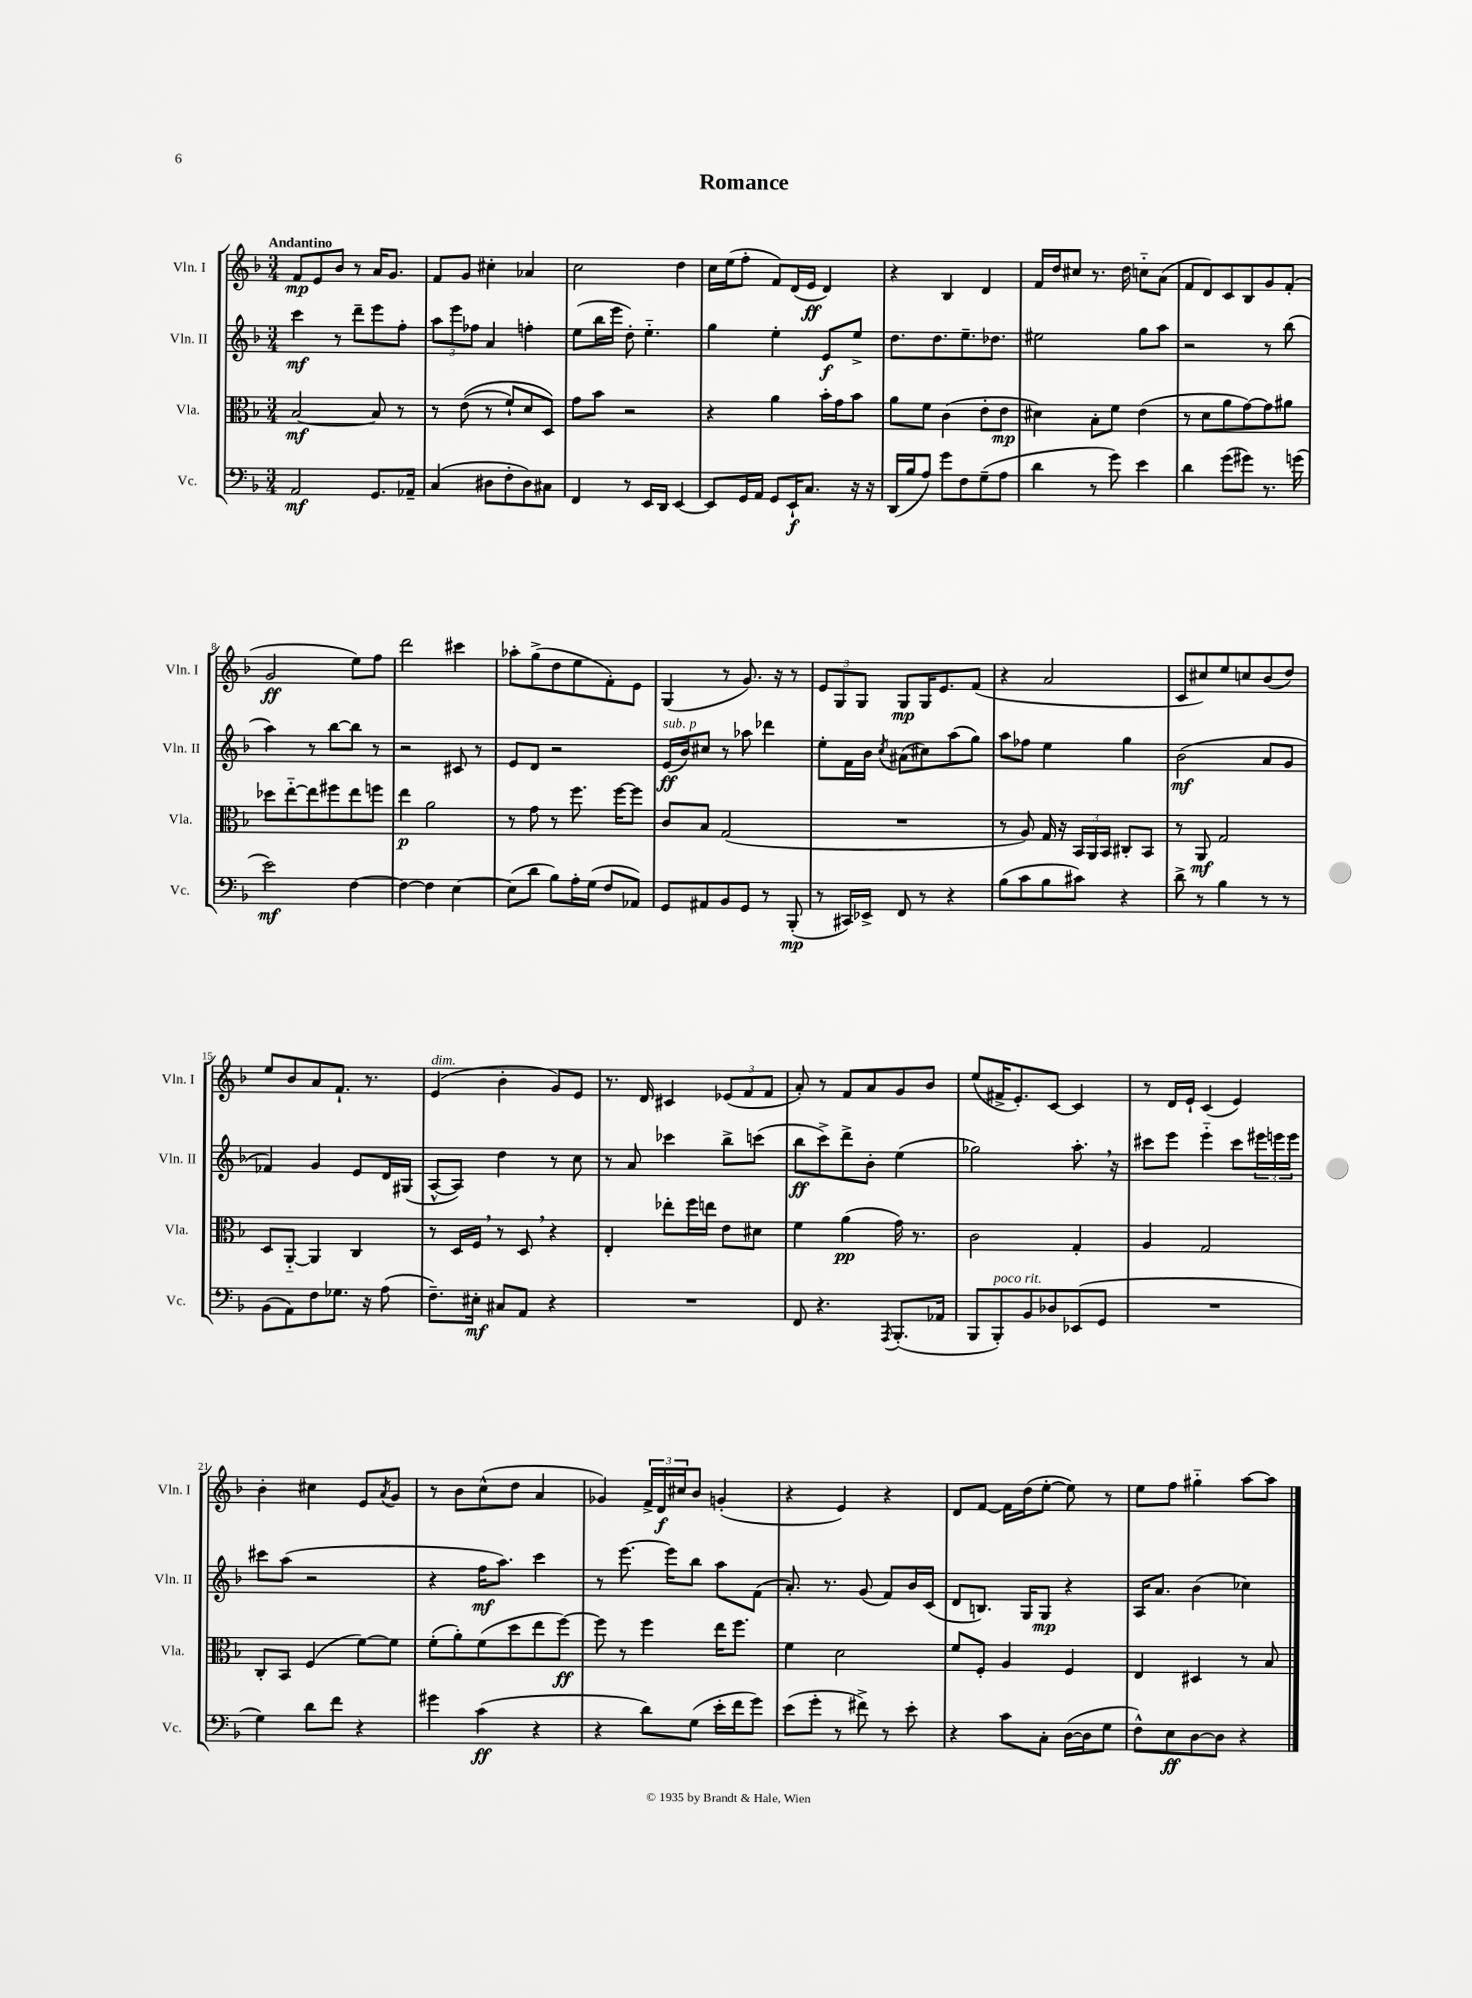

**kern	**kern	**kern	**kern
*staff4	*staff3	*staff2	*staff1
*clefF4	*clefC3	*clefG2	*clefG2
*k[b-]	*k[b-]	*k[b-]	*k[b-]
*M3/4	*M3/4	*M3/4	*M3/4
2AA	[2B-	4ccc	8f
.	.	.	8e
.	.	8r	8b-
.	.	8ddd~	8r
8.GG	8B-]	8eee	16a
.	.	.	8.g
.	8r	8ff'	.
16AA-~	.	.	.
=	=	=	=
(4C	8r	12aa	8f
.	.	12eee	.
.	&((8e	.	8g
.	.	12ff-	.
8D#	8r	4a	4cc#'
8F'	8f`)	.	.
8D#)	8d	4ff'	4a-
8C#	8D&)	.	.
=	=	=	=
4FF	8g	(8ee	2cc
.	8b-	16bb-	.
.	.	16eee	.
8r	2r	8dd')	.
16EE	.	4.ee'~	.
16DD	.	.	.
[4EE	.	.	4dd
=	=	=	=
8EE]	4r	4gg	16cc
.	.	.	(16ee
16GG	.	.	8ff'
16AA	.	.	.
8GG	4a	4ee'	8f)
16EE`	.	.	(16d
8.C	.	.	16e
.	16b-'	8e	4d)
.	16g	.	.
16r	8b-	8ee^	.
16r	.	.	.
=	=	=	=
(16DD	8a	8.dd	4r
16B-	.	.	.
8A)	8f	.	.
.	.	8.dd	.
8g	(4c	.	4B-
8F	.	8.ee~	.
(8G~	8e'	.	4d
.	.	8.dd-	.
8A	8e	.	.
=	=	=	=
4d	4d#)	2ee#	16f
.	.	.	16dd
.	.	.	8cc#
8r	8B-'	.	8.r
8g)	8f	.	.
.	.	.	16dd
4e	(4e	8gg	8cc'~
.	.	8aa	(8a
=	=	=	=
4d	8r	2r	8f
.	8d	.	8d)
(8g	8a	.	8c
8g#)	[8g)	.	8B-
8.r	8g]	8r	8g
.	8a#	(8bb-	(8f'
(16g	.	.	.
=	=	=	=
2e)	8dd-	4aa)	2g
.	[8ee'~	.	.
.	8ee]	8r	.
.	8ff#	[8bb-	.
[4F	8ee	8bb-]	8ee)
.	8ff	8r	8ff
=	=	=	=
4F_	4ee	2r	2ddd
4F]	2a	.	.
[4E	.	8c#	4ccc#
.	.	8r	.
=	=	=	=
(8E]	8r	8e	8aa-'
8d	8g	8d	(8gg^
8B-)	8r	2r	8dd
16A'	8.ff	.	8ee
(16G	.	.	.
8F	.	.	8f')
.	[16ff	.	.
8AA-)	8ff]	.	8e
=	=	=	=
8GG	8c	(16e	(4G
.	.	16b-)	.
8AA#	8B-	8cc#	.
8BB-	(2G	8r	8r
8GG	.	8aa-	8.g)
8r	.	4ddd-	.
.	.	.	16r
(8BBB-'	.	.	8r
=	=	=	=
8r	2.r	8ee'	12e
.	.	.	12G
16CC#)	.	16f	.
.	.	.	12G
16EE-^	.	16b-	.
.	.	8qcc	.
8FF	.	(8a#	8G
8r	.	8cc#)	16G
.	.	.	8.e
4r	.	(8aa	.
.	.	8gg)	(8f
=	=	=	=
(8B-	8r	8aa	4r
8c	8A)	8ff-	.
8B-	16G	4ee	2a
.	16r	.	.
8c#)	24BB-	.	.
.	24AA	.	.
.	24BB-	.	.
4r	8C#'	4gg	.
.	8BB-	.	.
=	=	=	=
8d^	8r	(2b-	8c
8r	8AA	.	8cc#)
4B-	2G	.	8ee
.	.	.	8cc
8r	.	8a	(8b-
8r	.	8g	8dd)
=	=	=	=
(8BB-	8D	4f-)	8ee
8AA)	[8AA'~	.	8b-
8F	4AA]	4g	8a
8.G-	.	.	8.f`
.	4C	8e	.
16r	.	.	8.r
(8A	.	16d	.
.	.	(16G#	.
=	=	=	=
8.F~)	8r	[8A^^	(4e
.	16D	8A])	.
16E#'	16F	.	.
8C#	8r	4dd	4b-'
8AA	8D	.	.
4r	4r	8r	8g)
.	.	8cc	8e
=	=	=	=
2.r	4E'	8r	8.r
.	.	8a	.
.	.	.	16d
.	8ee-'	4ccc-	4c#
.	16ff	.	.
.	16ee	.	.
.	8e	8bb-^	(12e-
.	.	.	12f
.	8d#	(8ccc	.
.	.	.	12f
=	=	=	=
8FF	4f	8bb-	8a')
4.r	.	8ccc^)	8r
.	(4a	8ddd^	8f
.	.	8b-'	8a
8qAAA	.	.	.
(8.BBB-'	16g)	(4ee	8g
.	8.r	.	.
.	.	.	8b-
16AA-	.	.	.
=	=	=	=
8BBB-	2c	2gg-)	(8ee
8BBB-')	.	.	16f#^
.	.	.	8.e')
8BB-	.	.	.
8D-	.	.	[8c
(8EE-	4G'	8.aa'	4c]
8GG	.	.	.
.	.	16r	.
=	=	=	=
2.r	4A	8ccc#	8r
.	.	8eee	16d
.	.	.	16e`
.	2G	4eee'~	(4c
.	.	8ccc#	4e)
.	.	24eee#	.
.	.	24eee	.
.	.	24eee	.
=	=	=	=
4G)	8C'	8ccc#	4b-'
.	8BB-	(8aa	.
8d	(4F	2r	4cc#
8f	.	.	.
4r	[8f)	.	8e
.	.	.	8qa
.	8f]	.	8g
=	=	=	=
4g#	(8f'	4r	8r
.	8a')	.	8b-
(4c	(8f	16ff	(8cc^^
.	.	8.aa)	.
.	8dd	.	8dd
4r	8ee	4ccc	4a
.	[8ff)	.	.
=	=	=	=
4r	8ff]	8r	4g-)
.	8r	[8.eee	.
8d)	4ff	.	24f^
.	.	.	24d
.	.	16eee]	.
.	.	.	24cc#
(8G	.	8bb-	8b-
16e'	16ee	8aa	(4g'
16f	8.ff	.	.
8g)	.	(8f	.
=	=	=	=
(8e	4f	8.a')	4r
8g'	.	.	.
.	.	8.r	.
8r	2d	.	4e)
8f#^)	.	(8g	.
8r	.	8f)	4r
8e'	.	16b-	.
.	.	(16c	.
=	=	=	=
4r	8f	8d	8d
.	8F'	8.B)	[8f
8c	4A	.	16f]
.	.	16G	(16dd
8C'	.	8G	[8ee'
([16D	4F	4r	8ee])
16D]	.	.	.
8G	.	.	8r
=	=	=	=
8F^^)	4E	16A	8ee
.	.	8.a	.
8E	.	.	8ff
[8D	4D#	(4b-	4gg#'~
8D]	.	.	.
4r	8r	4cc-)	[8aa
.	8B-	.	8aa]
==	==	==	==
*-	*-	*-	*-
